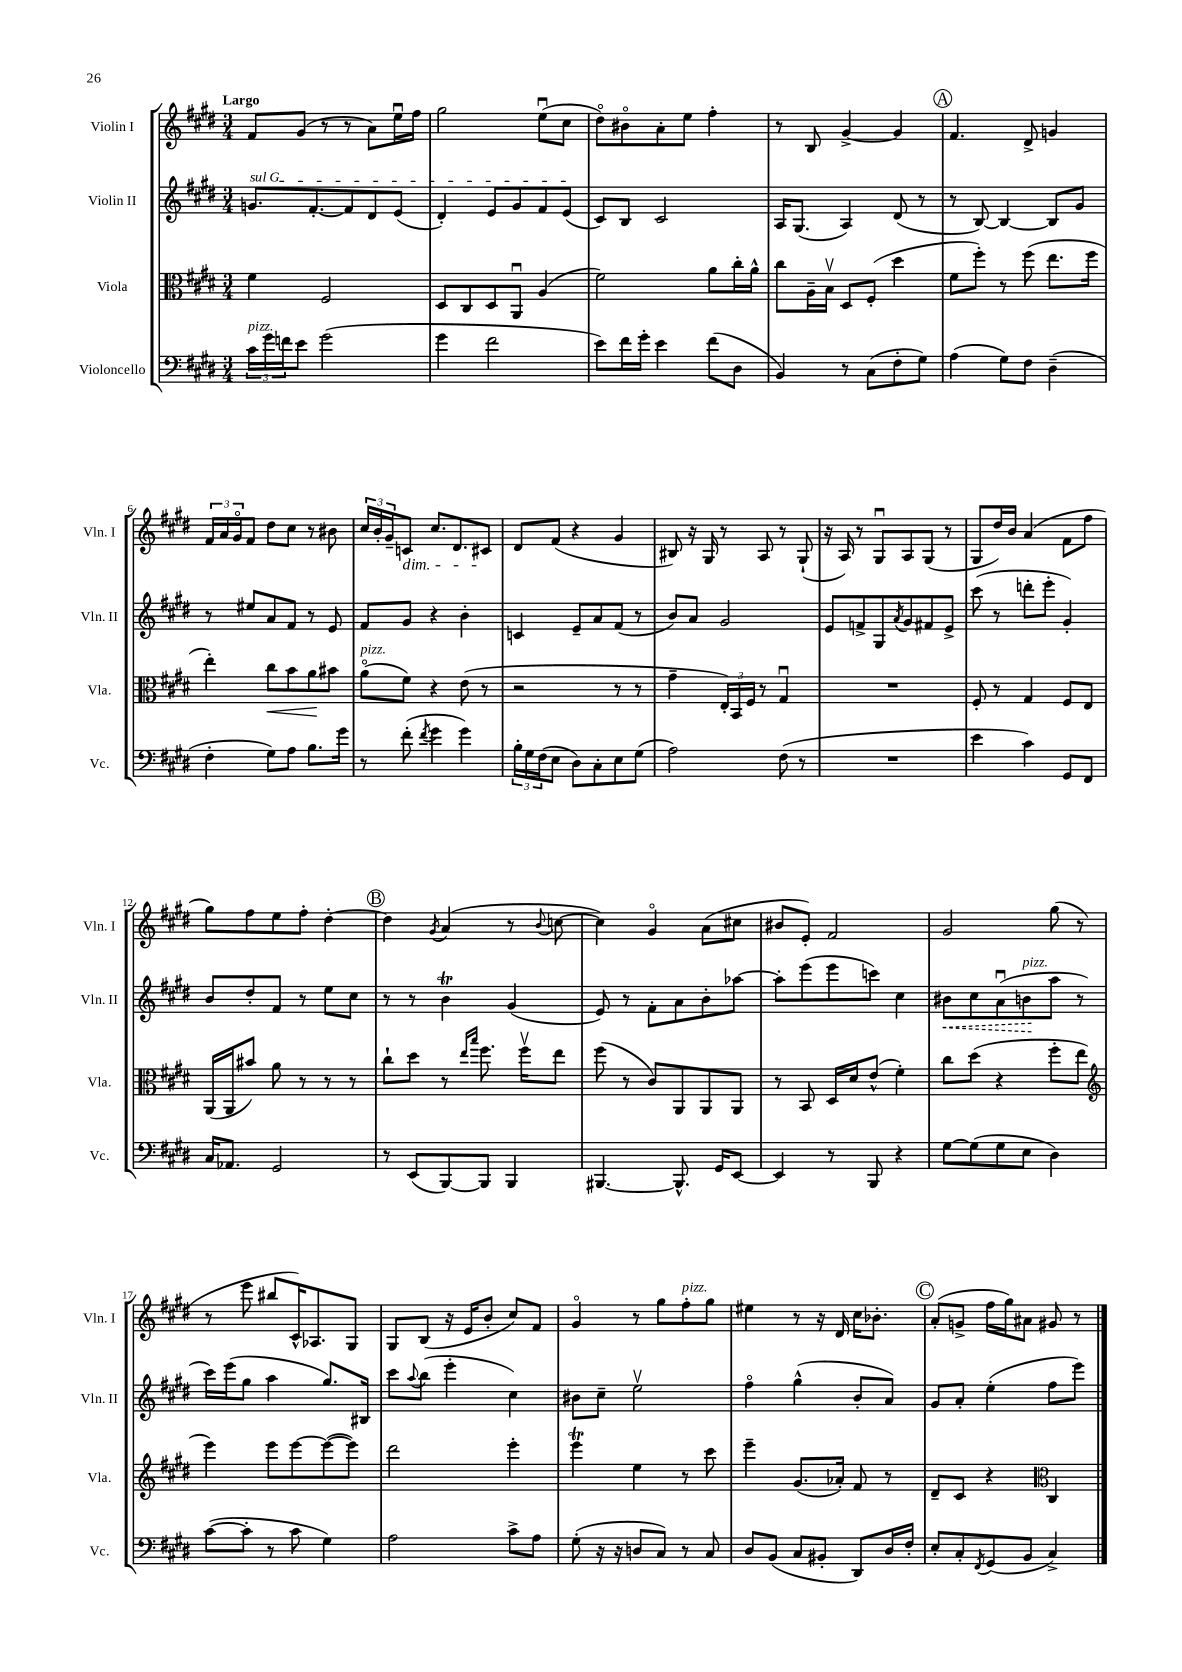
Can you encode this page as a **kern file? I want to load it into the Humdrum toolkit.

**kern	**kern	**kern	**kern
*staff4	*staff3	*staff2	*staff1
*clefF4	*clefC3	*clefG2	*clefG2
*k[f#c#g#d#]	*k[f#c#g#d#]	*k[f#c#g#d#]	*k[f#c#g#d#]
*M3/4	*M3/4	*M3/4	*M3/4
24c#	4f#	8.g	8f#
24g#	.	.	.
24f	.	.	.
8e	.	.	(8g#
.	.	[8.f#'	.
(2g#	2F#	.	8r
.	.	8f#]	8r
.	.	8d#	8a)
.	.	(8e	16eeu
.	.	.	16ff#
=	=	=	=
4g#	8D#	4d#')	2gg#
.	8C#	.	.
2f#	8D#	8e	.
.	8AAu	8g#	.
.	(4A	8f#	(8eeu
.	.	(8e	8cc#
=	=	=	=
8e)	2f#)	8c#)	8dd#o)
16f#	.	8B	8b#o
16g#'	.	.	.
4e	.	2c#	8a'
.	.	.	8ee
(8f#	8a	.	4ff#'
8D#	16cc#'	.	.
.	16a^^	.	.
=	=	=	=
4BB)	8cc#	16A	8r
.	.	(8.G#	.
.	16A~	.	8B
.	16Bv	.	.
8r	8D#	4A)	[4g#^
(8C#	(8F#'	.	.
8F#'	4dd#	(8d#	4g#]
8G#)	.	8r	.
=	=	=	=
(4A	8f#	8r	4.f#
.	8ff#')	[8B)	.
8G#)	8r	4B_	.
8F#	(8ff#	.	8d#^
(4D#~	8.ee	8B]	4g
.	.	8g#	.
.	16ff#	.	.
=	=	=	=
4F#'	4ee')	8r	24f#
.	.	.	24a
.	.	.	24g#o
.	.	8ee#	8f#
8G#)	8cc#	8a	8dd#
8A	8b	8f#	8cc#
8.B	8a	8r	8r
.	8b#	8e	8b#
16g#	.	.	.
=	=	=	=
8r	(8ao	8f#	24cc#
.	.	.	24b'
.	.	.	24g#~
(8f#'	8f#)	8g#	8c
8qf#	.	.	.
4g#	4r	4r	8.cc#
.	.	.	8.d#
4g#)	(8e	4b'	.
.	8r	.	8c#
=	=	=	=
24B'	2r	4c	8d#
24G#	.	.	.
(24F#	.	.	.
8E	.	.	(8f#
8D#)	.	8e~	4r
8C#'	.	8a	.
8E	8r	(8f#	4g#
(8G#	8r	8r	.
=	=	=	=
2A)	4g#~	8b)	8B#)
.	.	8a	16r
.	.	.	16G#
.	24E')	2g#	8r
.	24BB	.	.
.	24F#	.	.
.	8r	.	8A
(8F#	4G#u	.	8r
8r	.	.	(8G#`
=	=	=	=
2.r	2.r	8e	16r
.	.	.	16A)
.	.	8f^	8r
.	.	8G#	8G#u
.	.	8qa	.
.	.	8g#	8A
.	.	8f#	(8G#
.	.	8e^	8r
=	=	=	=
4e	8F#'	(8ccc#	8G#
.	8r	8r	16dd#)
.	.	.	16b
4c#)	4G#	8ddd'	(4a
.	.	8eee'	.
8GG#	8F#	4g#')	8f#
8FF#	8E	.	8ff#
=	=	=	=
16C#	(16AA	8b	8gg#)
8.AA-	16AA	.	.
.	8b#)	8dd#'	8ff#
2GG#	8a	8f#	8ee
.	8r	8r	8ff#'
.	8r	8ee	[4dd#'
.	8r	8cc#	.
=	=	=	=
8r	8cc#`	8r	4dd#]
(8EE	8dd#	8r	.
.	.	.	8qg#
[8BBB)	8r	4b	(4a
.	16qqee	.	.
.	16qqbb	.	.
8BBB]	8.ff#	.	.
4BBB	.	(4g#	8r
.	16ff#v	.	.
.	.	.	8qqb
.	8ee	.	[8cc
=	=	=	=
[4.BBB#	(8ff#	8e)	4cc])
.	8r	8r	.
.	8c#)	8f#'	4g#o
8.BBB#^^]	8AA	8a	.
.	8AA	8b'	(8a
16GG#	.	.	.
[8EE	8AA	[8aa-	8cc#
=	=	=	=
4EE]	8r	8aa-']	8b#
.	8BB	(8eee	8e')
8r	16D#	8eee	2f#
.	16d#	.	.
8BBB	(8e^^	8ccc)	.
4r	4f#')	4cc#	.
=	=	=	=
[8G#	8cc#	8b#	2g#
(8G#]	(8dd#	8cc#	.
8G#	4r	(8au	.
8E	.	8b	.
4D#)	8ff#'	8aa	(8gg#
.	8ee	8r	8r
=	=	=	=
*	*clefG2	*	*
([8c#	4eee)	16ccc#)	8r
.	.	(16eee	.
8c#']	.	8gg#	8eee
8r	8eee	4aa	8bb#
8c#	[8eee	.	16c#^^)
.	.	.	8.A-
4G#)	(8eee_	8.gg#)	.
.	8eee])	.	8G#
.	.	16B#	.
=	=	=	=
2A	2ddd#	8ccc#	8G#
.	.	8qqaa	.
.	.	(8bb	(8B
.	.	4eee'	16r
.	.	.	16e
.	.	.	8b'
8c#^	4eee'	4cc#)	8cc#)
8A	.	.	8f#
=	=	=	=
(8G#'	4eee	8b#	4g#o
16r	.	8cc#~	.
16r	.	.	.
8D	4ee	2eev	8r
8C#)	.	.	8gg#
8r	8r	.	8ff#'
8C#	8ccc#	.	8gg#
=	=	=	=
8D#	4eee~	4ff#o	4ee#
(8BB	.	.	.
8C#	(8.g#	(4gg#^^	8r
8BB#'	.	.	16r
.	16a-')	.	16d#
8DD#)	8f#	8b'	16cc#
.	.	.	8.b-'
16D#	8r	8a)	.
16F#'	.	.	.
=	=	=	=
8E'	8d#~	8g#	(8a'
8C#'	8c#	8a'	8g^
8qFF#	.	.	.
(8GG#	4r	(4ee'	16ff#
.	.	.	16gg#)
8BB	.	.	8a#
*	*clefC3	*	*
4C#^)	4C#	8ff#	8g#
.	.	8eee)	8r
==	==	==	==
*-	*-	*-	*-
